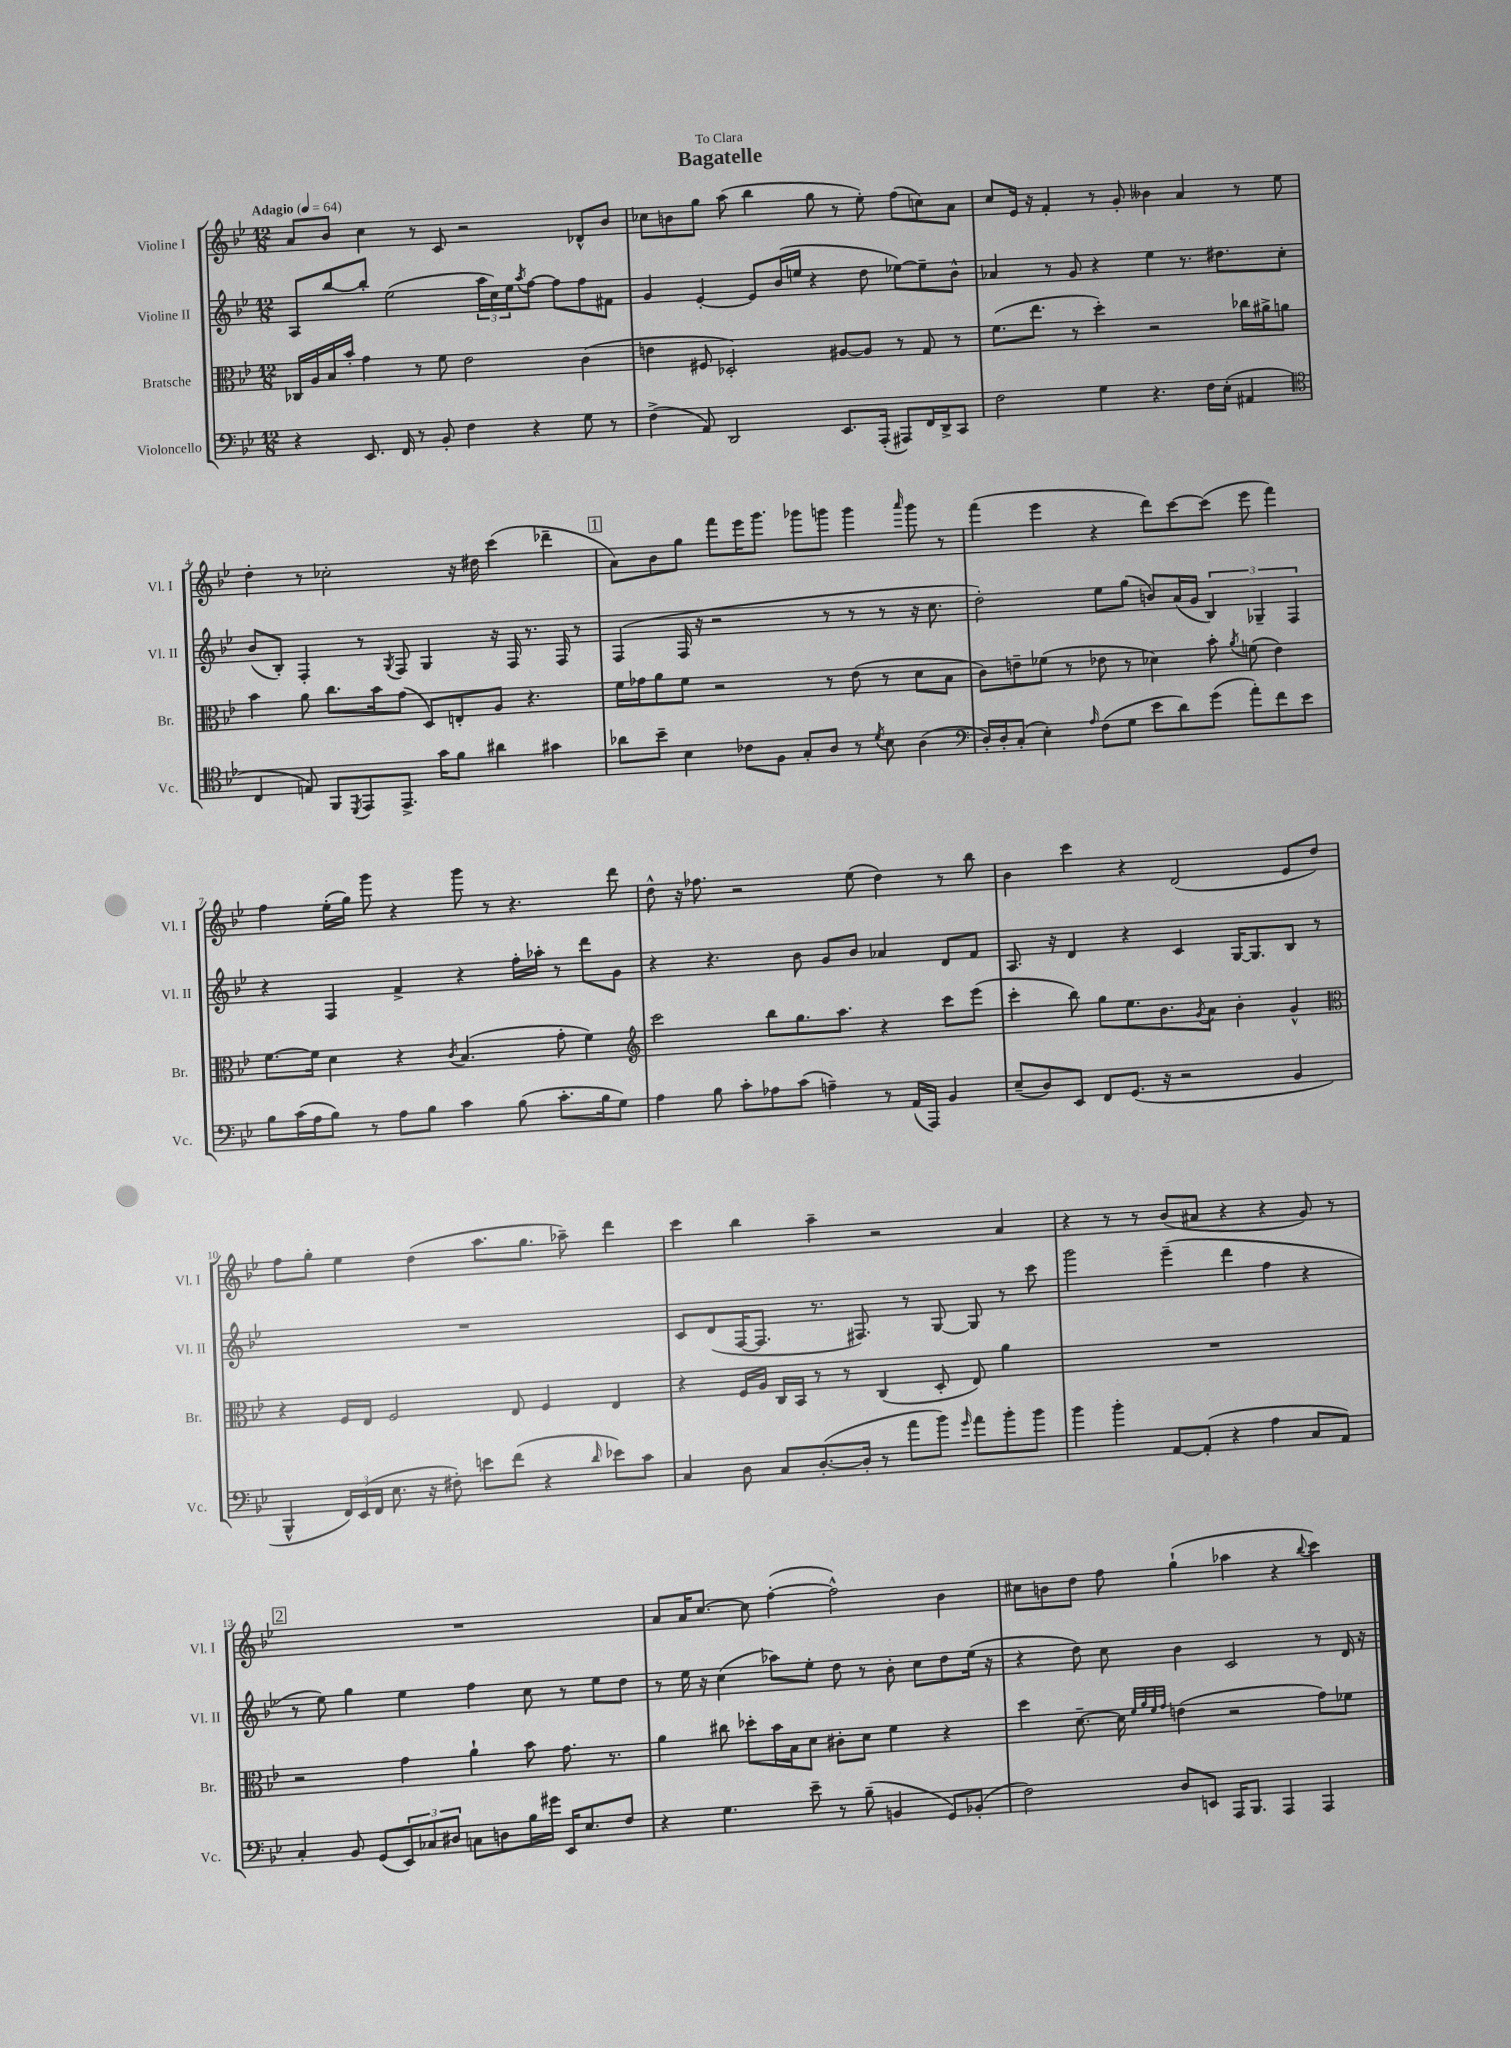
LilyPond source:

\header { title = "Bagatelle" dedication = "To Clara" }
<<
\new StaffGroup <<
\new Staff = "s0" \with { instrumentName = "Violine I" shortInstrumentName = "Vl. I" } {
    \clef treble \key bes \major \numericTimeSignature \time 12/8 \tempo "Adagio" 4 = 64
    a'8 bes'8 c''4 r8 c'8 r2 des'8-^ bes'8 |
    ces''8 b'8 g''8 a''8( bes''4 g''8 r8 ees''8-.) f''8( c''8) a'8 |
    c''8 ees'16 r16 f'4-. r8 g'8-. beses'4 a'4 r8 ees''8 |
    d''4-. r8 ces''2-. r16 dis''16 c'''4( des'''4-- |
    \mark \markup { \box "1" } a'8) bes'8 g''8 f'''8 ees'''16 g'''8. ges'''8 g'''8 g'''4 \grace { a'''16 } g'''8 r8 |
    f'''4( ees'''4 r4 d'''8) c'''8~ c'''8( ees'''8 f'''4) |
    f''4 ees''16-.( g''16) g'''8 r4 g'''8 r8 r4. d'''8 |
    d''8-^ r16 fes''8. r2 ees''8( d''4) r8 bes''8 |
    bes'4 c'''4 r4 d'2( ees'8 d''8) |
    f''8 g''8-. ees''4 d''4( a''8. g''8. aes''8--) d'''4 |
    c'''4 bes''4 a''4-- r2 a'4 |
    r4 r8 r8 bes'8( ais'8 r4 r4 g'8) r8 |
    \mark \markup { \box "2" } R1. |
    a'8 a'16 c''8.~ c''8 f''4~-.( f''2-^) bes'4 |
    cis''8 b'8 d''8 f''8 g''4-!( aes''4 r4 \appoggiatura { bes''8 } c'''4) \bar "|." |
}
\new Staff = "s1" \with { instrumentName = "Violine II" shortInstrumentName = "Vl. II" } {
    \clef treble \key bes \major \numericTimeSignature \time 12/8
    a8 bes''8~ bes''8-. ees''2( \tuplet 3/2 { a''16 c''16) ees''16 } \acciaccatura { a''8 } f''8~ f''8 f''8 fis'8 |
    g'4 ees'4~-. ees'8 bes'16( e''16 r4 d''8 ees''8~) ees''8-- bes'8-^ |
    aes'4 r8 g'8 r4 ees''4 r8. dis''8. c''8-. |
    bes'8( bes8-.) f4-. r8 \acciaccatura { g8 } f8 g4 r16 f16 r8. f16 r8 |
    \mark \markup { \box "1" } f4( f16 r16 r2 r8 r8 r8 r16 c''8. |
    d''2-.) ees''8 g''8( b'8) a'16( g'16 \tuplet 3/2 { bes4) ges4-- f4 } |
    r4 f4 f'4-> r4 f''16-. aes''16-. r8 d'''8 g'8 |
    r4 r4. bes'8 g'8 bes'8 aes'4 d'8 f'8 |
    a8. r16 d'4 r4 c'4 g16~ g8. bes8 r8 |
    R1. |
    c'8 d'8( f16~ f8. r8. fis8.) r8 g8~ g8 r8 c'''8 |
    g'''2 ees'''4--( d'''4 f''4 r4 |
    \mark \markup { \box "2" } r8 ees''8) g''4 ees''4 f''4 c''8 r8 ees''8 d''8 |
    r8 ees''16 r16 c''4( aes''8) ees''8-. d''8 r8 bes'8-. c''8 d''8 ees''16( r16 |
    r4 d''8) c''8 bes'4 c'2 r8 d'16 r16 \bar "|." |
}
\new Staff = "s2" \with { instrumentName = "Bratsche" shortInstrumentName = "Br." } {
    \clef alto \key bes \major \numericTimeSignature \time 12/8
    ces16 a16 bes16 bes'16-. g'4 r8 f'8 ees'2 c'4( |
    e'4 fis8 des2-.) ais8~ ais8 r8 g8 r8 |
    f'8.( ees''8. r8 d''4-.) r2 ces''16 ais'16-> a'8 |
    bes'4 a'8 c''8. bes'16 g'8( d8) e8-. a8 r4. |
    \mark \markup { \box "1" } f'16 ges'16 a'8 f'8 r2 r8 ees'8( r8 d'8 bes8 |
    c'8) e'8-- fes'8( r8 ees'8 r8 des'4) bes'8-. \acciaccatura { a'8 } f'8( ees'4) |
    f'8.~ f'16 d'4 r4 \acciaccatura { c'8 } bes4.( g'8-. f'4) |
    \clef treble c'''2 bes''8 g''8. a''8. r4 c'''8 ees'''8( |
    c'''4-. bes''8) g''8 ees''8. bes'8. \acciaccatura { g'8 } a'8 bes'4-. g'4-^ |
    \clef alto r4 f16 ees16 f2 ees8 f4 ees4 |
    r4 f16 a16 c16 bes,16 r8 r8 c4( d8-. ees8) a'4 |
    R1. |
    \mark \markup { \box "2" } r2 g'4 a'4-! bes'8 g'8. r8. |
    a'4 cis''8 des''8-. bes'16 bes16 d'8 cis'8-. d'8 f'4 r4 |
    d''4 d'8.~-- d'16 \grace { f'32 a'32 f'32 g'32 } e'4( r2 g'8) fes'8 \bar "|." |
}
\new Staff = "s3" \with { instrumentName = "Violoncello" shortInstrumentName = "Vc." } {
    \clef bass \key bes \major \numericTimeSignature \time 12/8
    r4 ees,8. f,16 r8 bes,8-. f4 r4 g8 r8 |
    f4->( a,8) d,2 ees,8. a,,16-.( ais,,8) f,16 d,16-> c,8 |
    f2 g4 r4. f16 ees16-.( ais,4 |
    \clef tenor c4 e8) f,8 \acciaccatura { d,8 } ees,8 ees,8.-> g'16 f'8 ais'4 gis'4 |
    \mark \markup { \box "1" } aes'8 bes'8-- bes4 ces'8 f8 g8-. a8 r8 \acciaccatura { d'8 } bes8 a4( |
    \clef bass d16-.) d16-. c8-.( ees4-.) \grace { a16 } f8( g8 ees'8 d'8) g'8( a'8-.) f'8 ees'8 |
    bes8 c'16( a16 bes8) r8 a8 bes8 c'4 bes8( c'8.-. bes16 g8) |
    a4 bes8 c'8-. aes8 c'8( a4--) r8 a,16( a,,16) bes,4 |
    ees8--( d8) ees,8 f,8 g,8.( r16 r2 bes,4 |
    bes,,4-^ \tuplet 3/2 { f,16) ees,16( f,16 } ees8. r16 fis8-.) e'8 f'8( r4 \grace { d'16 } ees'8) c'8 |
    c4 d8 c8 d8.~-.( d16-. r8 a'8 bes'8) \grace { g'16 } a'8 bes'8-. bes'8 |
    bes'4 bes'4-. a,8~ a,8-.( r4 a4 c8 a,8) |
    \mark \markup { \box "2" } c4-. bes,8 g,8( \tuplet 3/2 { ees,8) ces8 dis8 } c8 d8 bes16 gis'16 ees,16 ees8. f8 |
    r4 g4. ees'8-- r8 bes8--( b,4 g,8) bes,8-.( |
    f2) d8 e,8 a,,16 bes,,8. a,,4 a,,4 \bar "|." |
}
>>
>>
